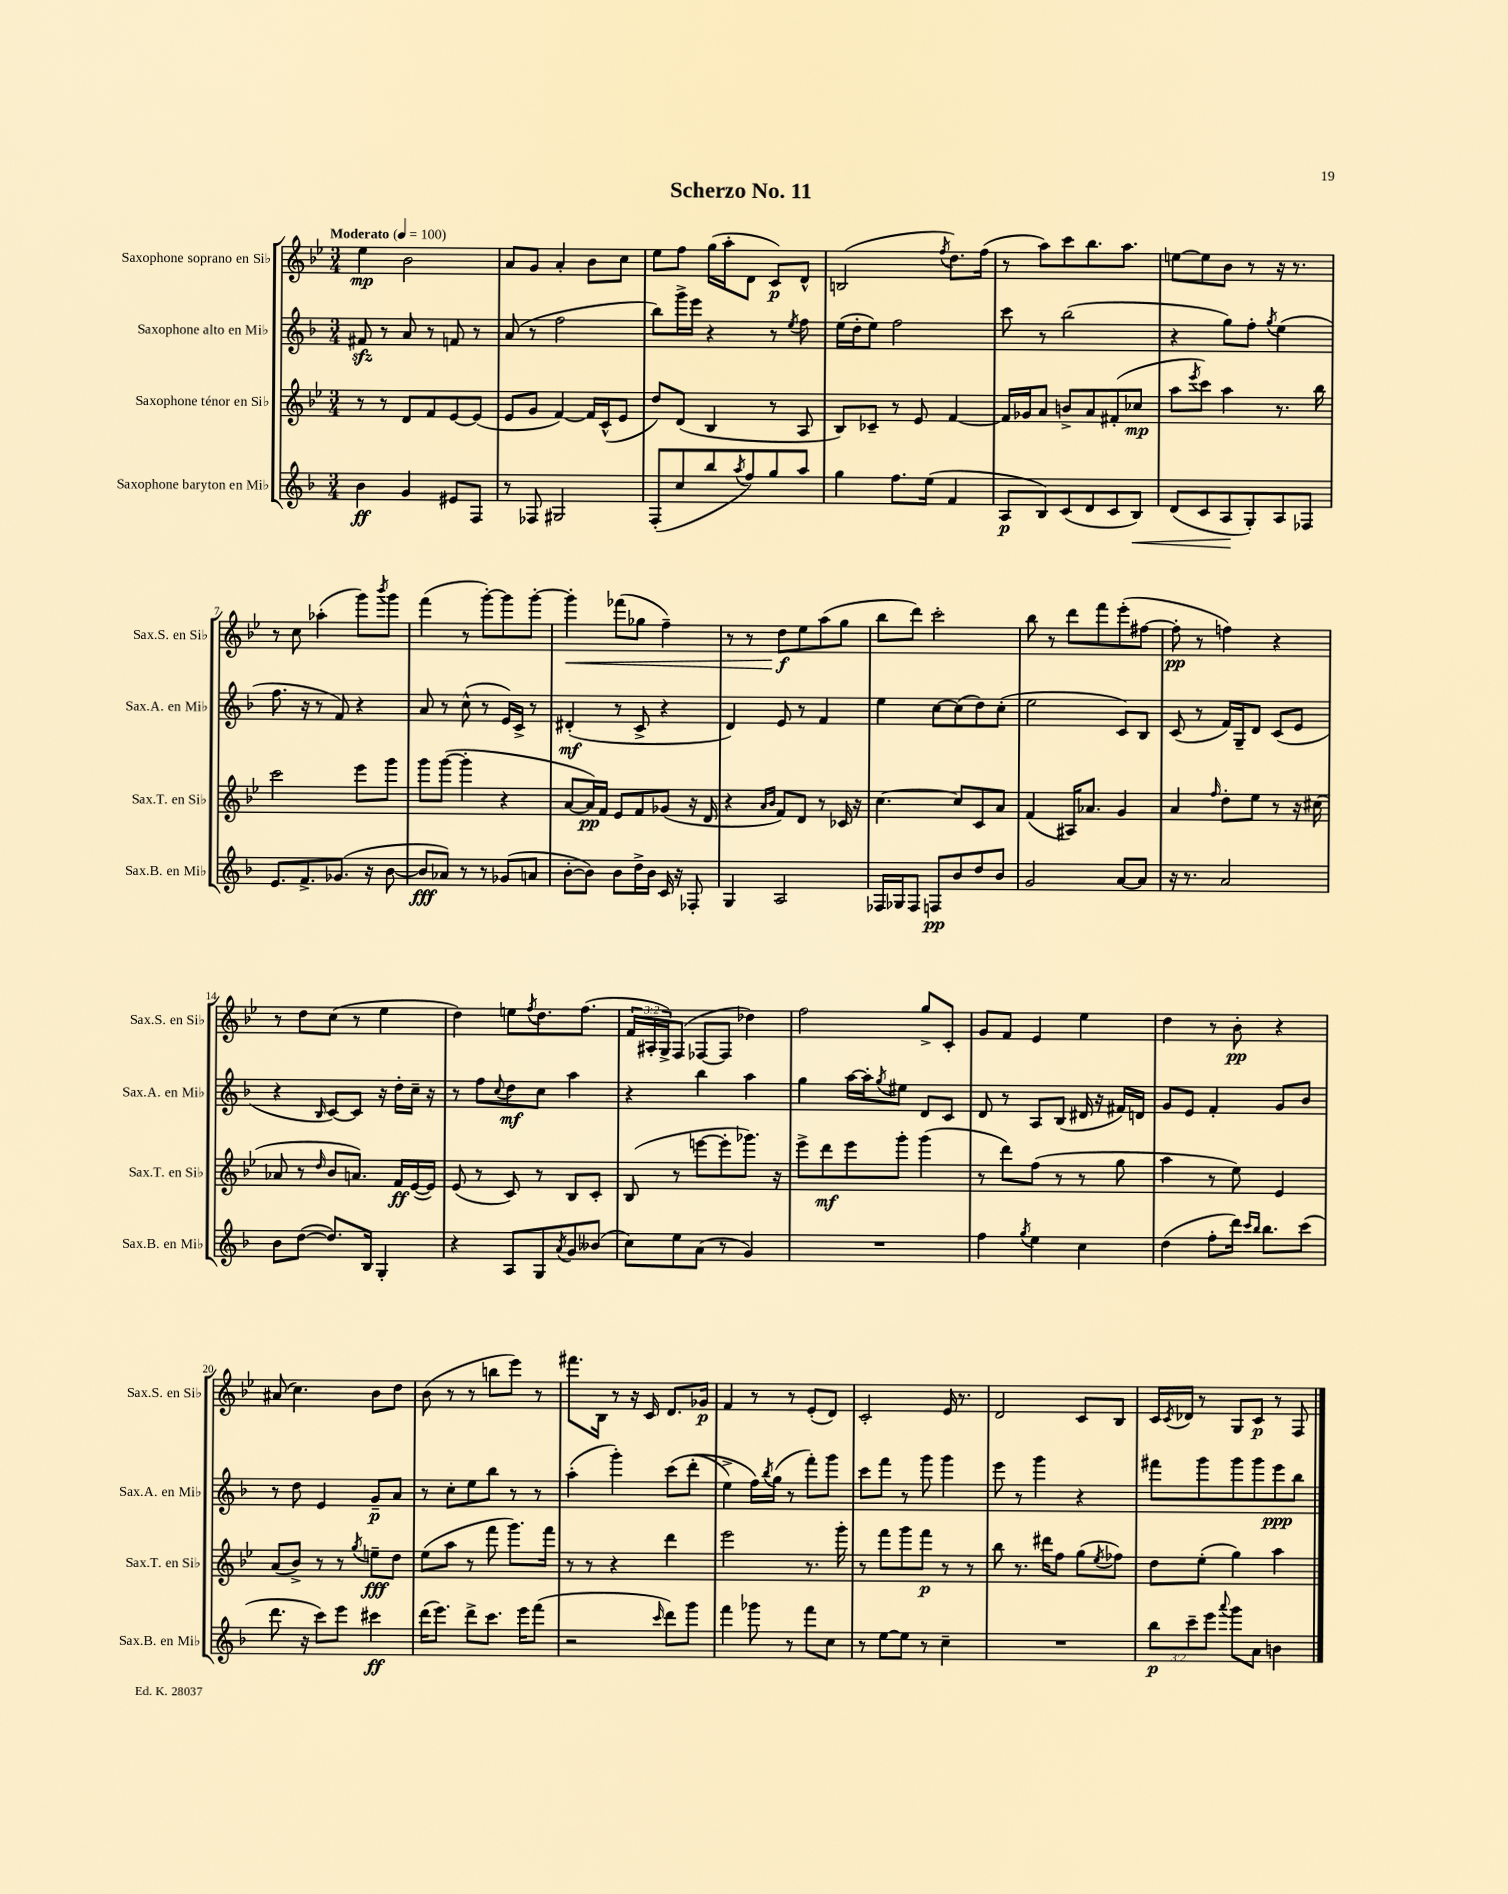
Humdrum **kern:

**kern	**kern	**kern	**kern
*staff4	*staff3	*staff2	*staff1
*clefG2	*clefG2	*clefG2	*clefG2
*k[b-]	*k[b-e-]	*k[b-]	*k[b-e-]
*M3/4	*M3/4	*M3/4	*M3/4
*MM100	*MM100	*MM100	*MM100
4b-\	8r	8f#/	4ee-\
.	8r	8r	.
4g/	8d/L	8a/	2b-\
.	8f/	8r	.
8e#/L	[8e-/	8f/	.
8F/J	(8e-/]J	8r	.
=	=	=	=
8r	8e-/L	(8a/	8a/L
8F-/	8g/J	8r	8g/J
2G#/	[4f/)	2ff\	4a'/
.	16f/]LL	.	8b-\L
.	(16c^^/J	.	.
.	8e-/J	.	8cc\J
=	=	=	=
(8F'/L	8dd/L)	8bb-\L)	8ee-\L
8cc/	(8d/J	16ggg^\L	8ff\J
.	.	16eee\JJ	.
8bb-/	4B-/	4r	(16gg\LL
.	.	.	16aa'\J
8qaa/	.	.	.
8ff/)	.	.	8d\J
8gg/	8r	8r	8c/L)
.	.	8qee/	.
8aa/J	8A/	8ff\	8d^^/J
=	=	=	=
4gg\	8B-/L)	(16ee\LL	(2B/
.	.	16dd'\J	.
.	8c-~/J	8ee\J)	.
8.ff\L	8r	2ff\	.
.	8e-/	.	.
(16ee\Jk	.	.	.
.	.	.	8qff/
4f/	[4f/	.	8.dd\L)
.	.	.	(16ff\Jk
=	=	=	=
8A/L	16f/]LL	8ccc\	8r
.	16g-/J	.	.
8B-/)	8a/J	8r	8aa\L)
(8c/	8b^/L	(2bb-\	8ccc\
8d/	8a/	.	8.bb-\
8c/	(8f#'/	.	.
.	.	.	8.aa\J
8B-/J)	8cc-/J	.	.
=	=	=	=
(8d/L	8aa\L	4r	[8ee\L
.	8qeee-/	.	.
8c/	8ccc\J)	.	8ee\]
8A/	4aa\	8gg\L)	8b-\J
8G'/)	.	8ff'\J	8r
.	.	8qgg/	.
8A/	8.r	(4ee\	16r
.	.	.	8.r
8F-/J	.	.	.
.	16bb-\	.	.
=	=	=	=
8.e/L	2ccc\	8.ff\	8r
.	.	.	8cc\
8.f^/	.	16r	.
.	.	8r	(4aa-'\
(8.g-/J	.	8f/)	.
.	8eee-\L	4r	8ggg\L)
16r	.	.	.
.	.	.	8qbbb-/
[8b-\	8ggg\J	.	8ggg\J
=	=	=	=
8b-/]L	8ggg\L	8a/	(4fff\
8a-/J)	([8ggg\J	8r	.
8r	4ggg'\]	(8cc^^\	8r
8r	.	8r	[8ggg'\L)
(8g-/L	4r	16e/LL)	8ggg\]
.	.	16c^/JJ	.
8a/J	.	8r	[8ggg'\J
=	=	=	=
[8b-'\L	[8a/L	(4d#'/	4ggg'\]
8b-\]J)	16a/]L)	.	.
.	16f/JJ	.	.
8b-\L	8e-/L	8r	(8fff-\L
16dd^\L	8f/	8c^/	8gg-\J
16b-\JJ	.	.	.
16c/	(8g-/J	4r	4ff~\)
16r	.	.	.
8F-'/	16r	.	.
.	16d/	.	.
=	=	=	=
4G/	4r	4d/)	8r
.	.	.	8r
.	16qqa/LL	.	.
.	16qqb-/JJ	.	.
2A/	8f/L)	8e/	8dd\L
.	8d/J	8r	8ee-\
.	8r	4f/	(8aa\
.	16c-/	.	8gg\J
.	16r	.	.
=	=	=	=
16F-/LL	[4.cc\	4ee\	8bb-\L
16G-/J	.	.	.
8F-/J	.	.	8ddd\J)
8F/L	.	[8cc\L	2ccc'\
8b-/	8cc/]L	(8cc\]	.
8dd/	8c/	8dd\)	.
8b-/J	8a/J	(8cc'\J	.
=	=	=	=
2g/	(4f/	2ee\	8bb-\
.	.	.	8r
.	16A#/LK)	.	8ddd\L
.	8.a-/J	.	.
.	.	.	8fff\
[8a/L	4g/	8c/L)	(8eee-'\
8a/]J	.	8B-/J	[8ff#\J
=	=	=	=
16r	4a/	(8c/	8ff#'\]
8.r	.	.	.
.	.	8r	8r
.	16qqff/	.	.
2a/	8dd'\L	16f/LL)	4ff\)
.	.	16G~/J	.
.	8ee-\J	8d/J	.
.	8r	(8c/L	4r
.	16r	8e/J	.
.	(16cc#\	.	.
=	=	=	=
8b-\L	8a-/	4r	8r
([8dd\J	8r	.	8dd\L
.	16qqdd/	16qqB-/	.
8.dd/]L)	8b-/L	[8c/L)	(8cc\J
.	8.a/J)	8c/]J	8r
16B-/Jk	.	.	.
4G'/	.	16r	4ee-\
.	16f/LL	16dd'\LL	.
.	([16e-/	16cc~\JJ	.
.	16e-/]JJ)	16r	.
=	=	=	=
4r	(8e-/	8r	4dd\)
.	8r	8ff\L	.
.	.	8qqcc/	.
8A/L	8c/)	8dd\	8ee\L
.	.	.	8qff/
8G/	8r	8cc\J	8.dd\
8qa/	.	.	.
8g/	8B-/L	4aa\	.
.	.	.	(8.ff\J
(8b--/J	8c'/J	.	.
=	=	=	=
8cc\L)	(8B-/	4r	24f/LL
.	.	.	24A#'/
.	.	.	24G^/J)
8ee\	8r	.	(8F/J
(8a\J	[8eee\L	4bb-\	[8F-/L
8r	8eee'\]	.	8F-/]J
4g/)	8.ggg-\J)	4aa\	4dd-\)
.	16r	.	.
=	=	=	=
2.r	8eee-^\L	4gg\	2ff\
.	8ddd\	.	.
.	8eee-\	[16aa\LL	.
.	.	16aa'\]J	.
.	.	8qgg/	.
.	8ggg'\J	8ee#\J	.
.	(4ggg\	8d/L	8gg^/L
.	.	8c/J	8c'/J
=	=	=	=
4ff\	8r	8d/	8g/L
.	8ddd\L)	8r	8f/J
8qgg/	.	.	.
4ee\	(8ff\J	8A/L	4e-/
.	8r	(8B-/J	.
4cc\	8r	16d#/	4ee-\
.	.	16r	.
.	8gg\	16f#/LL)	.
.	.	16d/JJ	.
=	=	=	=
(4dd\	4aa\	8g/L	4dd\
.	.	8e/J	.
8ff'\L	8r	4f'/	8r
16ddd\Jk)	8ee-\)	.	8b-'\
16qqccc/LL	.	.	.
16qqbb-/JJ	.	.	.
8.bb-\L	.	.	.
.	4e-/	8g/L	4r
(8ccc\J	.	8b-/J	.
=	=	=	=
8.ddd\	(8a/L	8r	(8a#/
.	8b-^/J)	8dd\	4.cc\)
16r	.	.	.
8ccc\L)	8r	4e/	.
8eee\J	8r	.	.
.	8qgg/	.	.
4ccc#\	8ee~\L	8g~/L	8b-\L
.	8dd\J	8a/J	8dd\J
=	=	=	=
(16ddd\LK	(8ee-\L	8r	(8b-\
8.eee\J)	.	.	.
.	8aa\J	8cc'\L	8r
8ddd^\L	8r	8ee\	8r
8.ccc\J	8fff\	8bb-\J	8bb\L
.	8.ggg\L)	8r	8eee-\J)
16eee\LK	.	.	.
(8fff\J	.	8r	8r
.	16fff\Jk	.	.
=	=	=	=
2r	8r	(4aa'\	8.fff#\L
.	8r	.	.
.	.	.	16B-\Jk
.	4r	4ggg'\)	8r
.	.	.	16r
.	.	.	16c/
16qqccc/	.	.	.
8ddd\L)	4ddd\	&(8ccc\L	8.d/L
8ggg\J	.	(8ddd'\J	.
.	.	.	16g-/Jk
=	=	=	=
4fff\	2eee-\	4ee^\)	4f/
8ggg-\	.	16ff\LL&)	8r
.	.	8qbb-/	.
.	.	(16gg\JJ	.
8r	.	8r	8r
8fff\L	8.r	8fff'\L)	(8e-'/L
8cc\J	.	8ggg\J	8d/J)
.	16ggg'\	.	.
=	=	=	=
8r	8r	8ccc\L	2c'/
[8ee\L	8fff\L	8fff\J	.
8ee\]J	8ggg\	8r	.
8r	8fff\J	8ggg\	.
4cc~\	8r	4ggg\	16e-/
.	.	.	8.r
.	8r	.	.
=	=	=	=
2.r	8bb-\	8eee\	2d/
.	8.r	8r	.
.	.	4ggg\	.
.	16ddd#\LK	.	.
.	8ff\J	.	.
.	(8gg\L	4r	8c/L
.	8qee-/	.	.
.	8ff-\J)	.	8B-/J
=	=	=	=
12bb-\L	8dd\L	8fff#\L	16c/LL
.	.	.	8qc/
.	.	.	16d-/JJ
12ccc~\	.	.	.
.	(8ee-'\J	8ggg\	8r
12eee\J	.	.	.
8qqaaa/	.	.	.
8ggg\L	4gg\)	8ggg\	8G/L
8a\J	.	8ggg\	8c/J
4b\	4aa\	8eee\	8r
.	.	8bb-\J	8F/
==	==	==	==
*-	*-	*-	*-
